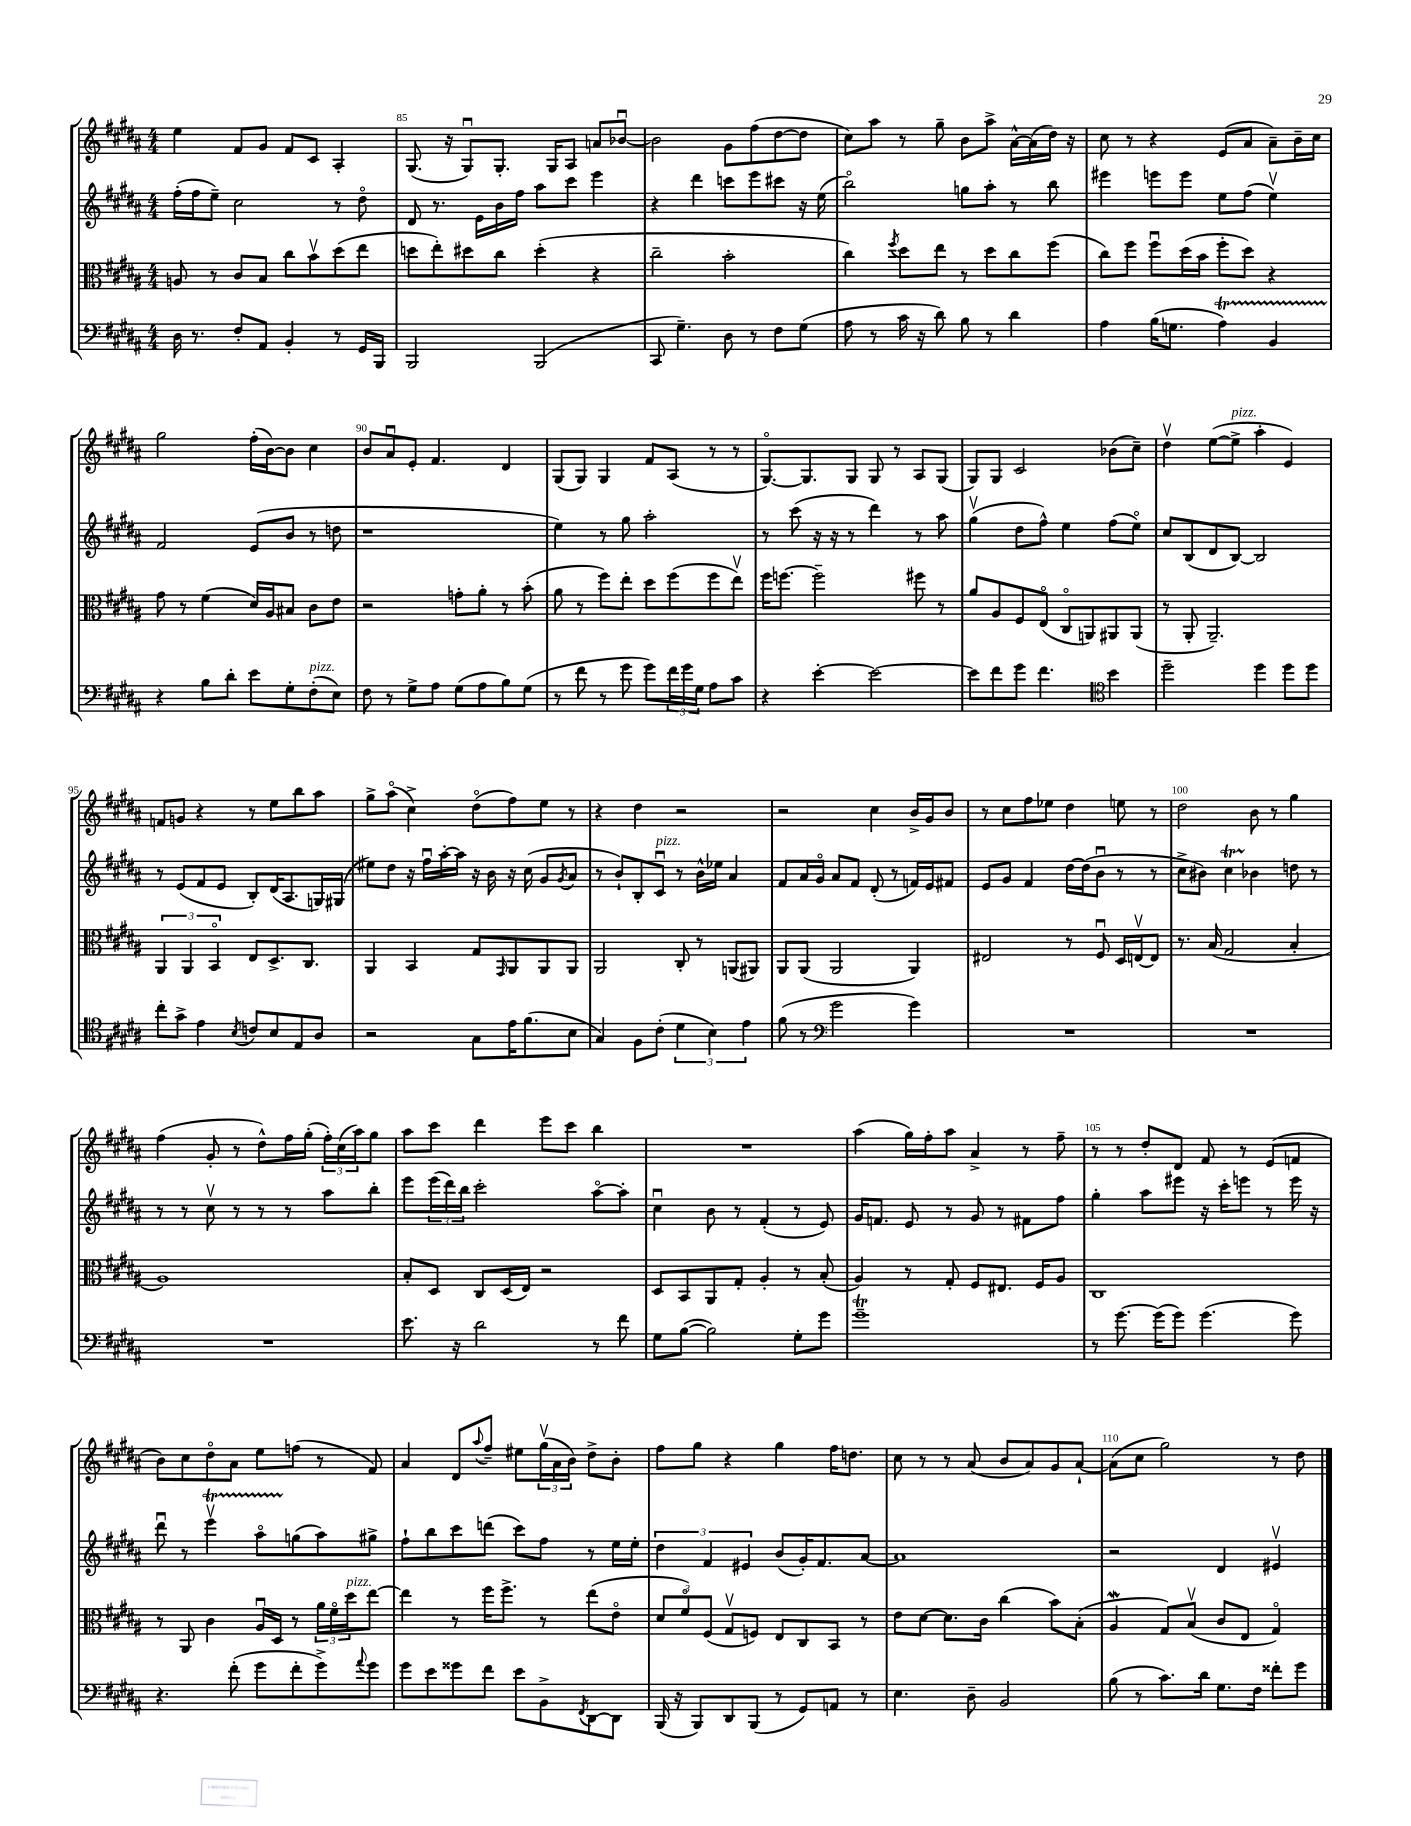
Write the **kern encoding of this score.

**kern	**kern	**kern	**kern
*staff4	*staff3	*staff2	*staff1
*clefF4	*clefC3	*clefG2	*clefG2
*k[f#c#g#d#a#]	*k[f#c#g#d#a#]	*k[f#c#g#d#a#]	*k[f#c#g#d#a#]
*M4/4	*M4/4	*M4/4	*M4/4
16D#	8A	(16ff#'	4ee
8.r	.	16ff#	.
.	8r	8ee~)	.
8F#'	8c#	2cc#	8f#
8AA#	8B	.	8g#
4BB'	8cc#	.	8f#
.	8bv	.	8c#
8r	(8dd#	8r	4A#'
16GG#	8ee	8dd#o	.
16BBB	.	.	.
=	=	=	=
2BBB	8dd	8d#	(8.G#
.	8ee')	8.r	.
.	.	.	16r
.	8dd#	.	8G#u)
.	.	16e	.
.	8cc#	16b	8.G#'
.	.	16ff#	.
(2BBB	(4dd#'	8aa#	.
.	.	.	16G#
.	.	8ccc#	8A#
.	4r	4eee	8a
.	.	.	[8b-u
=	=	=	=
8CC#	2cc#~	4r	2b-]
4.G#~)	.	.	.
.	.	4ddd#	.
8D#	2b'	8ccc	8g#
8r	.	8eee	(8ff#
8F#	.	8ccc#	[8dd#
(8G#	.	16r	8dd#]
.	.	(16ee	.
=	=	=	=
8A#	4cc#)	2bbo)	8cc#)
8r	.	.	8aa#
.	8qff#	.	.
16c#	8dd#	.	8r
16r	.	.	.
8d#)	8ee	.	8gg#~
8B	8r	8gg	8b
8r	8dd#	8aa#'	8aa#^
4d#	8cc#	8r	[16a#^^
.	.	.	(16a#]
.	(8ff#	8bb	16dd#)
.	.	.	16r
=	=	=	=
4A#	8cc#)	4eee#	8cc#
.	8ff#	.	8r
(16B	8ff#u	8eee	4r
8.G	.	.	.
.	(16dd#	8eee	.
.	16b	.	.
4A#)	8ff#'	8ee	(8e
.	8dd#)	(8ff#	8a#
4BB	4r	4eev)	8a#~)
.	.	.	16b~
.	.	.	16cc#
=	=	=	=
4r	8g#	2f#	2gg#
.	8r	.	.
8B	(4f#	.	.
8d#'	.	.	.
8e	16d#)	(8e	(16ff#'
.	16A#	.	[16b)
8G#'	8B#	8b	8b]
(8F#'	8c#	8r	4cc#
8E)	8e	8dd	.
=	=	=	=
8F#	2r	1r	8b
8r	.	.	8a#u
8G#^	.	.	8e'
8A#	.	.	4.f#
(8G#	8g'	.	.
8A#	8a#'	.	.
8B)	8r	.	4d#
(8G#	(8b'	.	.
=	=	=	=
8r	8a#	4ee)	(8G#
8f#	8r	.	8G#)
8r	8ff#)	8r	4G#
8g#	8ee'	8gg#	.
8g#)	8dd#	2aa#'	8f#
24f#	(8ff#	.	(8A#
24g#	.	.	.
24G#	.	.	.
8A#	8ff#	.	8r
8c#	8eev)	.	8r
=	=	=	=
4r	16ff#	8r	[8.G#o)
.	[8.ff	.	.
.	.	(8ccc#	.
.	.	.	8.G#]
[4e'	2ff~]	16r	.
.	.	16r	.
.	.	8r	8G#
2e_	.	4ddd#)	8G#
.	.	.	8r
.	8ff#	8r	8A#
.	8r	8aa#	(8G#
=	=	=	=
8e]	8a#	(4gg#v	8G#)
8f#	8A#	.	8G#
8g#	8F#	8dd#	2c#
4.f#	(8Eo	8ff#^^)	.
.	8C#o	4ee	.
.	8AA)	.	.
*clefC4	*	*	*
4b	8AA#	(8ff#	(8b-
.	(8AA#	8eeo)	8cc#~)
=	=	=	=
2dd#~	8r	8cc#	4dd#v
.	8AA#'	(8B	.
.	2.AA#~)	8d#	([8ee
.	.	[8B)	8ee^]
4dd#	.	2B]	4aa#'
8dd#	.	.	4e)
8dd#	.	.	.
=	=	=	=
8cc#'	6AA#	8r	8f
8g#^	.	(8e	8g
.	6AA#	.	.
4e	.	8f#	4r
.	6BBo	.	.
.	.	8e	.
8qB	.	.	.
8c	8E	8B')	8r
8B	8.D#^	(16d#	8ee
.	.	8.A#	.
8E	.	.	8bb
.	8.C#	.	.
8A#	.	16G)	8aa#
.	.	(16G#	.
=	=	=	=
2r	4AA#	8ee#)	8gg#^
.	.	8dd#	(8aa#o
.	4BB	16r	4cc#^)
.	.	16ff#u	.
.	.	[16aa#'	.
.	.	16aa#]	.
8G#	8G#	16r	(8dd#o
.	.	16b	.
.	16qqGG#	.	.
16e	8AA#	16r	8ff#)
(8.f#	.	(16cc#	.
.	8AA#	8g#	8ee
.	.	8qg#	.
8B	8AA#	8a#	8r
=	=	=	=
4G#)	2AA#	8r	4r
.	.	8b`)	.
8F#	.	8B'	4dd#
(8c#'	.	8c#u	.
6d#	8C#'	8r	2r
.	8r	16b^^	.
6B)	.	.	.
.	.	16ee-	.
.	(8AA	4a#	.
6e	.	.	.
.	8AA#)	.	.
=	=	=	=
(8f#	8AA#	8f#	2r
8r	(8AA#	16a#	.
.	.	16g#o	.
*clefF4	*	*	*
2g#	2AA#	8a#	.
.	.	8f#	.
.	.	(8d#'	4cc#
.	.	8r	.
4g#)	4AA#)	16f)	16b^
.	.	16e	16g#
.	.	8f#	8b
=	=	=	=
1r	2E#	8e	8r
.	.	8g#	8cc#
.	.	4f#	8ff#
.	.	.	8ee-
.	8r	[16dd#	4dd#
.	.	(16dd#]	.
.	8F#u	8bu	.
.	16D#	8r	8ee
.	[16Ev	.	.
.	8E]	8r	8r
=	=	=	=
1r	8.r	8cc#^	2dd#
.	.	8b#)	.
.	(16B	.	.
.	2G#	4cc#	.
.	.	4b-	8b
.	.	.	8r
.	4B'	8dd	4gg#
.	.	8r	.
=	=	=	=
1r	1A#)	8r	(4ff#
.	.	8r	.
.	.	8cc#v	8g#'
.	.	8r	8r
.	.	8r	8dd#^^)
.	.	8r	16ff#
.	.	.	(16gg#'
.	.	8aa#	24ff#')
.	.	.	(24cc#
.	.	.	24aa#)
.	.	8bb'	8gg#
=	=	=	=
8.e	8B'	8eee	8aa#
.	8D#	(24eee	8ccc#
.	.	24ddd#)	.
16r	.	.	.
.	.	24bb	.
2d#	8C#	2ccc#'	4ddd#
.	(16D#	.	.
.	16E)	.	.
.	2r	.	8eee
.	.	.	8ccc#
8r	.	[8aa#o	4bb
8f#	.	8aa#']	.
=	=	=	=
8G#	8D#	4cc#u	1r
([8B	8BB	.	.
2B])	8AA#	8b	.
.	8G#'	8r	.
.	4A#'	(4f#'	.
8G#'	8r	8r	.
8g#	(8B'	8e)	.
=	=	=	=
1g#~	4A#)	16g#	(4aa#
.	.	8.f	.
.	8r	8e	16gg#)
.	.	.	16ff#'
.	8G#'	8r	8aa#
.	8F#	8g#	4a#^
.	8.E#	8r	.
.	.	8f#	8r
.	16F#	.	.
.	8A#	8ff#	8ff#~
=	=	=	=
8r	1C#	4gg#'	8r
[8.g#	.	.	8r
.	.	8aa#	8dd#'
(16g#]	.	.	.
8g#)	.	8eee#	8d#
(4.g#	.	16r	8f#
.	.	16ccc#'	.
.	.	8eee	8r
.	.	8r	(8e
8g#)	.	16eee	8f
.	.	16r	.
=	=	=	=
4.r	8r	8ddd#u	8b)
.	8AA#	8r	8cc#
.	4c#	4eeev	8dd#o
(8f#'	.	.	8a#
8g#	16A#u	8aa#o	8ee
.	16D#	.	.
8f#'	8r	(8gg	(8ff
8g#^)	24a#	8aa#)	8r
.	24f#o	.	.
.	24dd#	.	.
8qqa#	.	.	.
8g#	[8ee	8gg#^	8f#)
=	=	=	=
8g#	4ee]	8ff#`	4a#
8e	.	8bb	.
8g##	8r	8ccc#	8d#
.	.	.	8qqaa#
8f#	16ff#	(8ddd	8ff#~
.	8.ff#^	.	.
8e	.	8ccc#)	8ee#
8BB^	8r	8ff#	(24gg#v
.	.	.	24a#
.	.	.	24b)
8qFF#	.	.	.
[8DD#	(8ee	8r	8dd#^
8DD#]	8eo	16ee	8b'
.	.	16ee'	.
=	=	=	=
(16BBB	12d#	6dd#	8ff#
16r	.	.	.
.	12f#o)	.	.
8BBB)	.	.	8gg#
.	(12F#	6f#	.
8DD#	8G#v	.	4r
.	.	6e#	.
(8BBB	8F)	.	.
8r	8E	(8b	4gg#
8GG#)	8C#	16g#')	.
.	.	8.f#	.
8AA	8BB	.	16ff#
.	.	.	8.dd
8r	8r	[8a#	.
=	=	=	=
4.E	8e	1a#]	8cc#
.	[8d#	.	8r
.	8.d#]	.	8r
8D#~	.	.	(8a#
.	16c#	.	.
2BB	(4cc#	.	8b
.	.	.	8a#)
.	8b)	.	8g#
.	(8B'	.	[8a#`
=	=	=	=
(8B	4A#	2r	(8a#]
8r	.	.	8cc#
8.c#)	8G#)	.	2gg#)
.	(8Bv	.	.
16d#	.	.	.
8.G#	8c#	4d#	.
.	8E	.	.
16F#	.	.	.
8f##'	4G#o)	4e#v	8r
8g#	.	.	8dd#
==	==	==	==
*-	*-	*-	*-
